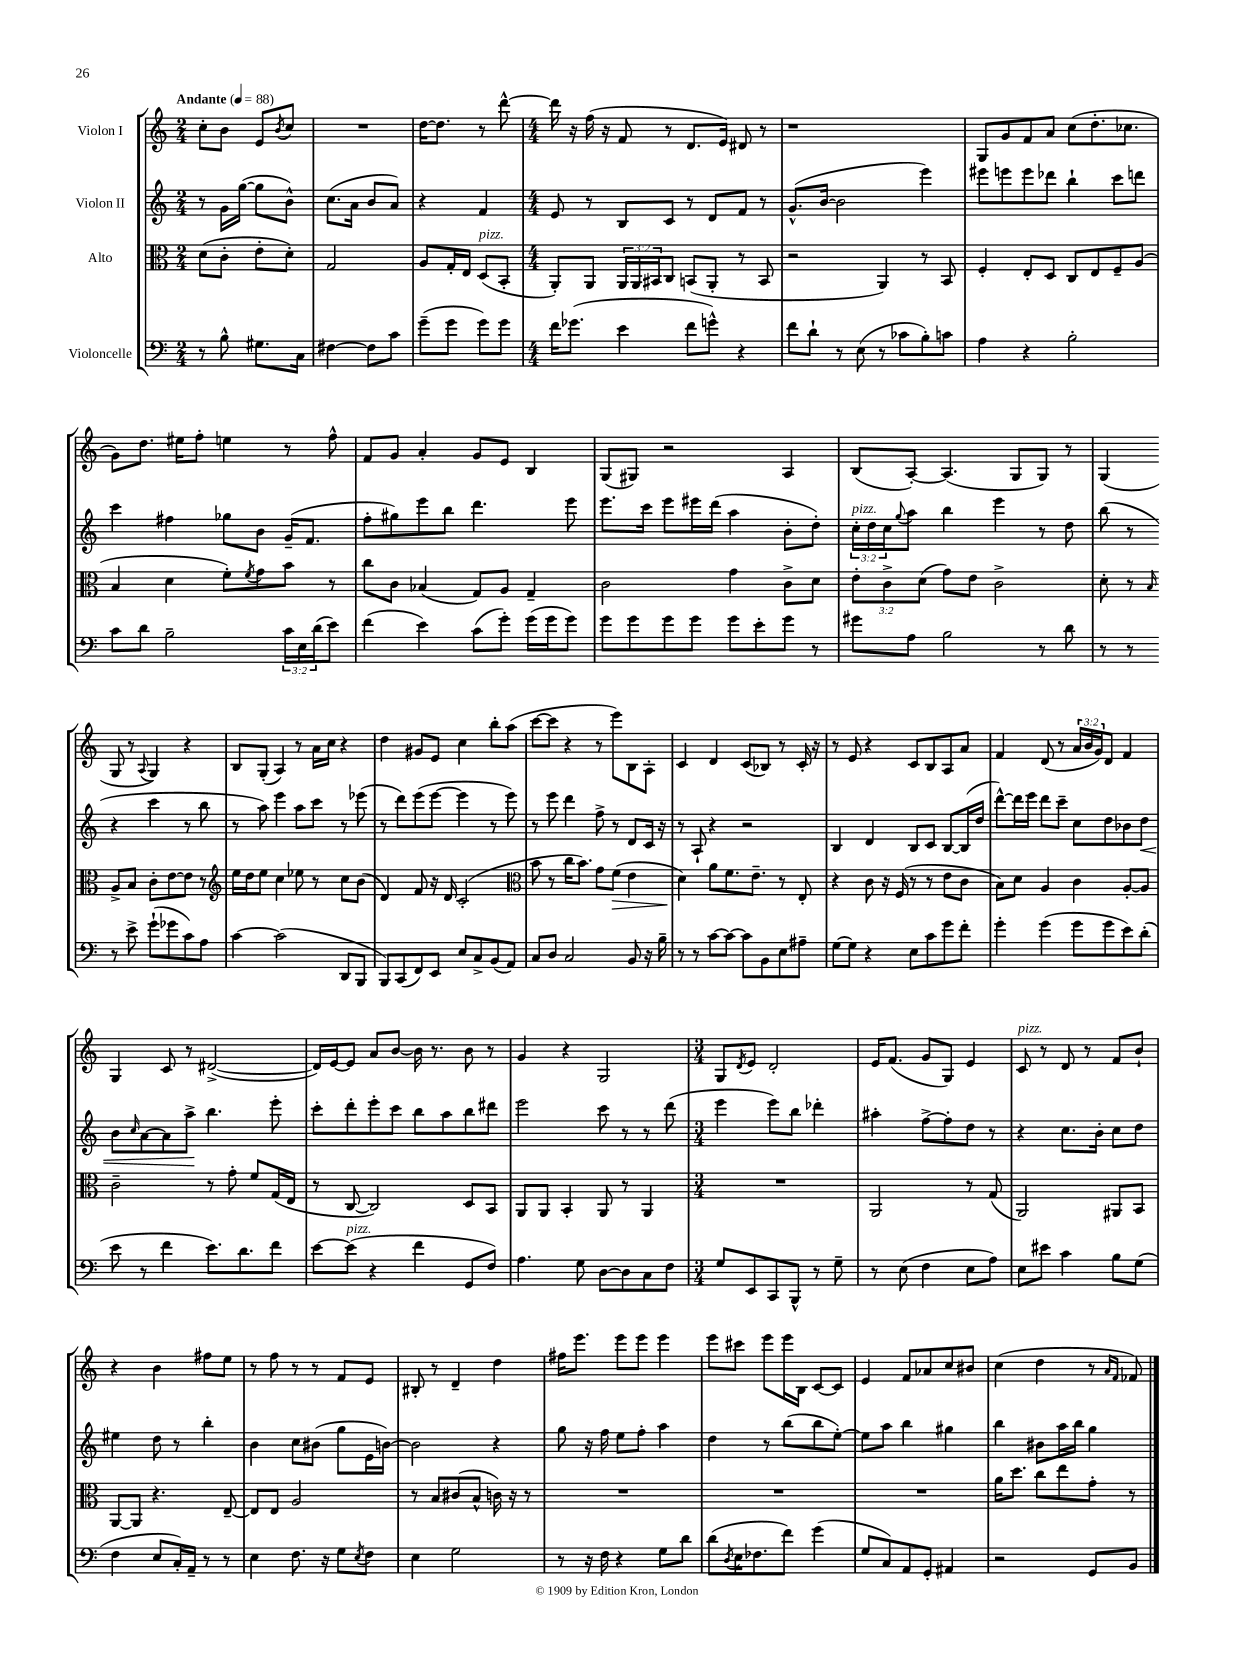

**kern	**kern	**kern	**kern
*staff4	*staff3	*staff2	*staff1
*clefF4	*clefC3	*clefG2	*clefG2
*k[]	*k[]	*k[]	*k[]
*M2/4	*M2/4	*M2/4	*M2/4
*MM88	*MM88	*MM88	*MM88
8r	(8d\L	8r	8cc'\L
8B^^\	8c'\J	16g\LL	8b\J
.	.	([16gg\JJ	.
8.G#\L	8e'\L	8gg\]L	8e/L
.	.	.	8qb/
.	8d'\J)	8b^^\J)	8cc/J
16C\Jk	.	.	.
=	=	=	=
[4F#\	2G/	(8.cc\L	2r
.	.	16a\Jk	.
8F#\]L	.	8b/L	.
8c\J	.	8a/J)	.
=	=	=	=
(8g~\L	8A/L	4r	[16dd\LK
.	.	.	8.dd\]J
8g\J	16G'/L	.	.
.	16E/JJ	.	.
8g\L)	(8D/L	4f/	8r
8g\J	8BB'/J	.	[8ddd^^\
=	=	=	=
*M4/4	*M4/4	*M4/4	*M4/4
16f\LK	8AA'/L)	8e/	16ddd\]
(8.g-\J	.	.	16r
.	8AA/J	8r	(16ff\
.	.	.	16r
4e\	24AA/LL	8B/L	8f/
.	24AA/	.	.
.	24BB#/J	.	.
.	8C/J	8c/J	8r
8f\L	(8BB/L	8r	8.d/L
8g^^\J)	8AA'/J	8d/L	.
.	.	.	16e/Jk)
4r	8r	8f/J	8d#/
.	8BB/	8r	8r
=	=	=	=
8f\L	2r	(8.g^^/L	1r
8d`\J	.	.	.
.	.	[16b/Jk	.
8r	.	2b\]	.
(8E\	.	.	.
8r	4AA/)	.	.
8c-\L	.	.	.
8B'\)	8r	4eee\)	.
8c\J	8BB/	.	.
=	=	=	=
4A\	4F'/	8eee#\L	8G/L
.	.	8eee\	8g/
4r	8E'/L	8eee\	8f/
.	8D/J	8ddd-\J	8a/J
2B'\	8C/L	4bb`\	(8cc\L
.	8E/	.	8.dd'\
.	8F~/	8ccc\L	.
.	.	.	8.cc-\J
.	(8A/J	8ddd\J	.
=	=	=	=
8c\L	4B/	4ccc\	8g\L)
8d\J	.	.	8.dd\J
2B~\	4d\	4ff#\	.
.	.	.	16ee#\LK
.	.	.	8ff'\J
.	8f'\L)	8gg-\L	4ee\
.	8qf/	.	.
.	8g\	8b\J	.
24c\LL	8b\J	(16g~/LK	8r
24E\	.	.	.
.	.	8.f/J	.
(24d\J	.	.	.
8e\J)	8r	.	8ff^^\
=	=	=	=
(4f\	8cc\L	8ff'\L	8f/L
.	8c\J	8gg#\)	8g/J
4e\)	(4B-/	8eee\	4a'/
.	.	8bb\J	.
(8c\L	8G/L)	4.ddd\	8g/L
8g'\J)	8A/J	.	8e/J
(16g\LL	4G~/	.	4B/
16g\J	.	.	.
8g\J)	.	8eee\	.
=	=	=	=
8g\L	2c\	8.eee\L	(8G/L
8g\	.	.	8G#/J)
.	.	16ccc\Jk	.
8g\	.	8eee\L	2r
8g\J	.	16eee#\L	.
.	.	(16ddd\JJ	.
8g\L	4g\	4aa\	.
8e'\	.	.	.
8g\J	8c^\L	8b'\L	4A/
8r	8d\J	8dd'\J)	.
=	=	=	=
8g#\L	12e'\L	24cc'\LL	(8B/L
.	.	24dd\	.
.	12c^\	24cc\J	.
.	.	8qqgg/	.
8A\J	.	8aa\J	[8A'/J)
.	(12d\J	.	.
2B\	8g\L)	4bb\	(4.A/]
.	8e\J	.	.
.	2c^\	4eee\	.
.	.	.	8G/L
8r	.	8r	8G/J)
8d\	.	8dd\	8r
=	=	=	=
8r	8d'\	(8bb\	(4G/
8r	8r	8r	.
.	16qqB/	.	.
8r	8A^/L	4r	8G/
8e^\	8B/J	.	8r
.	.	.	8qqA/
(8g`\L	8c'\L	4ccc\	4G/)
8g-\	[8e\	.	.
8c\)	8e\]J	8r	4r
8A\J	8r	8bb\	.
=	=	=	=
*	*clefG2	*	*
[4c\	16ee\LL	8r	8B/L
.	16dd\J	.	.
.	8ee\J	8aa\)	(8G'/J
(2c\]	4cc\	4eee\	4A/)
.	8ee-\	8aa\L	8r
.	8r	8ccc\J	16a\LL
.	.	.	16cc\JJ
8DD/L	8cc\L	8r	4r
8BBB/J	(8b\J	(8eee-\	.
=	=	=	=
8BBB/L)	4d/)	8r	4dd\
(8CC/	.	8ddd\L)	.
8FF/)	8f/	(8eee\	8g#/L
8EE/J	16r	[8eee\J	8e/J
.	16d/	.	.
8E/L	(2c'/	4eee\]	4cc\
8C^/	.	.	.
(8BB/	.	8r	8bb'\L
8AA/J)	.	8eee\)	(8aa\J
=	=	=	=
*	*clefC3	*	*
8C/L	8b\	8r	[8ccc\L
8D/J	8r	8eee\	8ccc\]J
2C/	16cc\LK	4ddd\	4r
.	8.b\J)	.	.
.	8g\L	8ff^\	8r
.	(8f\J	8r	8eee\L)
8BB/	4e\	8d/L	8B\
16r	.	16c/Jk	8A'\J
16B~\	.	16r	.
=	=	=	=
8r	4d\)	8r	4c/
8r	.	8A`/	.
[8c\L	8a\L	4r	4d/
8c\_J	8.f\	.	.
8c\]L	.	2r	(8c/L
.	8.e~\J	.	.
8BB\	.	.	8B-/J)
8E\	8r	.	8r
8A#~\J	8E'/	.	16c'/
.	.	.	16r
=	=	=	=
[8G\L	4r	4B/	8r
8G\]J	.	.	8e/
4r	8c\	4d/	4r
.	16r	.	.
.	(16F/	.	.
8E\L	8r	8B/L	8c/L
8c\	8r	8c/J	8B/
8g\	8e\L	[8B/L	8A/
8f'\J	8c\J	(16B/]L	8a/J
.	.	16dd/JJ	.
=	=	=	=
4g'\	8B\L)	[8ddd^^\L)	4f/
.	8d\J	16ddd\]L	.
.	.	16eee\JJ	.
(4g\	4A/	8ddd\L	(8d/
.	.	8ccc~\J	8r
8g\L	4c\	8cc\L	24a/LL
.	.	.	24b/
.	.	.	24g/J)
8g\	.	8dd\	8d/J
8e\)	[8A'/L	8b-\	4f/
(8d'\J	8A/]J	8dd\J	.
=	=	=	=
8e\	2c~\	8b\L	4G/
.	.	16qqcc/	.
8r	.	[8a\	.
4f\	.	8a\]	8c/
.	.	8aa^\J	8r
8.e\L)	8r	4.bb\	([2d#^/
.	8g'\	.	.
8.d\	.	.	.
.	8f/L	.	.
8f\J	(16G/L	8eee'\	.
.	16E/JJ	.	.
=	=	=	=
[8e\L	8r	8ccc'\L	16d#/]LL)
.	.	.	[16e/J
(8e\]J	[8C/	8ddd'\	8e/]J
4r	2C/])	8eee'\	8a/L
.	.	8ccc\J	[8b/J
4f\	.	8bb\L	16b\]
.	.	.	8.r
.	.	8aa\	.
8GG/L	8D/L	8bb\	8b\
8F/J)	8BB/J	8ddd#\J	8r
=	=	=	=
4.A\	8AA/L	2eee\	4g/
.	8AA/J	.	.
.	4BB'/	.	4r
8G\	.	.	.
[8D\L	8AA/	8ccc\	2G/
8D\]	8r	8r	.
8C\	4AA/	8r	.
8F\J	.	(8ddd\	.
=	=	=	=
*M3/4	*M3/4	*M3/4	*M3/4
8G/L	2.r	4eee\	8G/L
.	.	.	8qd/
8EE/	.	.	8e/J
8CC/	.	8eee\L)	2d'/
8BBB^^/J	.	8bb\J	.
8r	.	4ddd-'\	.
8G~\	.	.	.
=	=	=	=
8r	2AA/	4aa#'\	16e/LK
.	.	.	(8.f/J
(8E\	.	.	.
4F\	.	[8ff^\L	8g/L
.	.	8ff'\]	8G/J)
8E\L	8r	8dd\J	4e/
8A\J)	(8G/	8r	.
=	=	=	=
8E\L	2AA/)	4r	8c/
8e#\J	.	.	8r
4c\	.	8.cc\L	8d/
.	.	.	8r
.	.	16b'\Jk	.
8B\L	8AA#/L	8cc\L	8f/L
(8G\J	8BB/J	8dd\J	8b`/J
=	=	=	=
4F\	[8AA/L	4ee#\	4r
.	8AA/]J	.	.
8E/L	4.r	8dd\	4b\
16C'/L)	.	8r	.
16AA~/JJ	.	.	.
8r	.	4bb'\	8ff#\L
8r	[8E~/	.	8ee\J
=	=	=	=
4E\	8E/]L	4b\	8r
.	8E/J	.	8ff\
8.F\	2A/	8cc\L	8r
.	.	(8b#\J	8r
16r	.	.	.
8G\L	.	8gg\L	8f/L
8qE/	.	.	.
8F\J	.	16e\L	8e/J
.	.	[16b\JJ)	.
=	=	=	=
4E\	8r	2b\]	8B#'/
.	8B/L	.	8r
2G\	(8c#/	.	4d~/
.	8B^^/J	.	.
.	16c\)	4r	4dd\
.	16r	.	.
.	8r	.	.
=	=	=	=
8r	2.r	8gg\	16ff#\LK
.	.	.	8.eee\J
16r	.	16r	.
16F\	.	16ff\	.
4r	.	8ee\L	8eee\L
.	.	8ff'\J	8eee\J
8G\L	.	4aa\	4eee\
8d\J	.	.	.
=	=	=	=
(8d\L	2.r	4dd\	8eee\L
8qD/	.	.	.
16E\K	.	.	8ccc#\J
8.F-\	.	.	.
.	.	8r	8eee\L
8f\J)	.	(8bb\L	16eee\L
.	.	.	16B\JJ
(4g\	.	8bb\	[8c/L
.	.	[8ee'\J)	8c/]J
=	=	=	=
8G/L	2.r	8ee\]L	4e/
8C/)	.	8aa\J	.
8AA/	.	4bb\	8f/L
8GG'/J	.	.	8a-/
4AA#/	.	4gg#\	8cc/
.	.	.	8b#/J
=	=	=	=
2r	16a\LK	4bb\	(4cc\
.	8.dd\J	.	.
.	8cc\L	8b#\L	4dd\
.	8ee\	16aa\L	.
.	.	16bb\JJ	.
8GG/L	8g'\J	4gg\	8r
.	.	.	16qqa/LL
.	.	.	16qqf/JJ
8BB/J	8r	.	8f-/)
==	==	==	==
*-	*-	*-	*-
